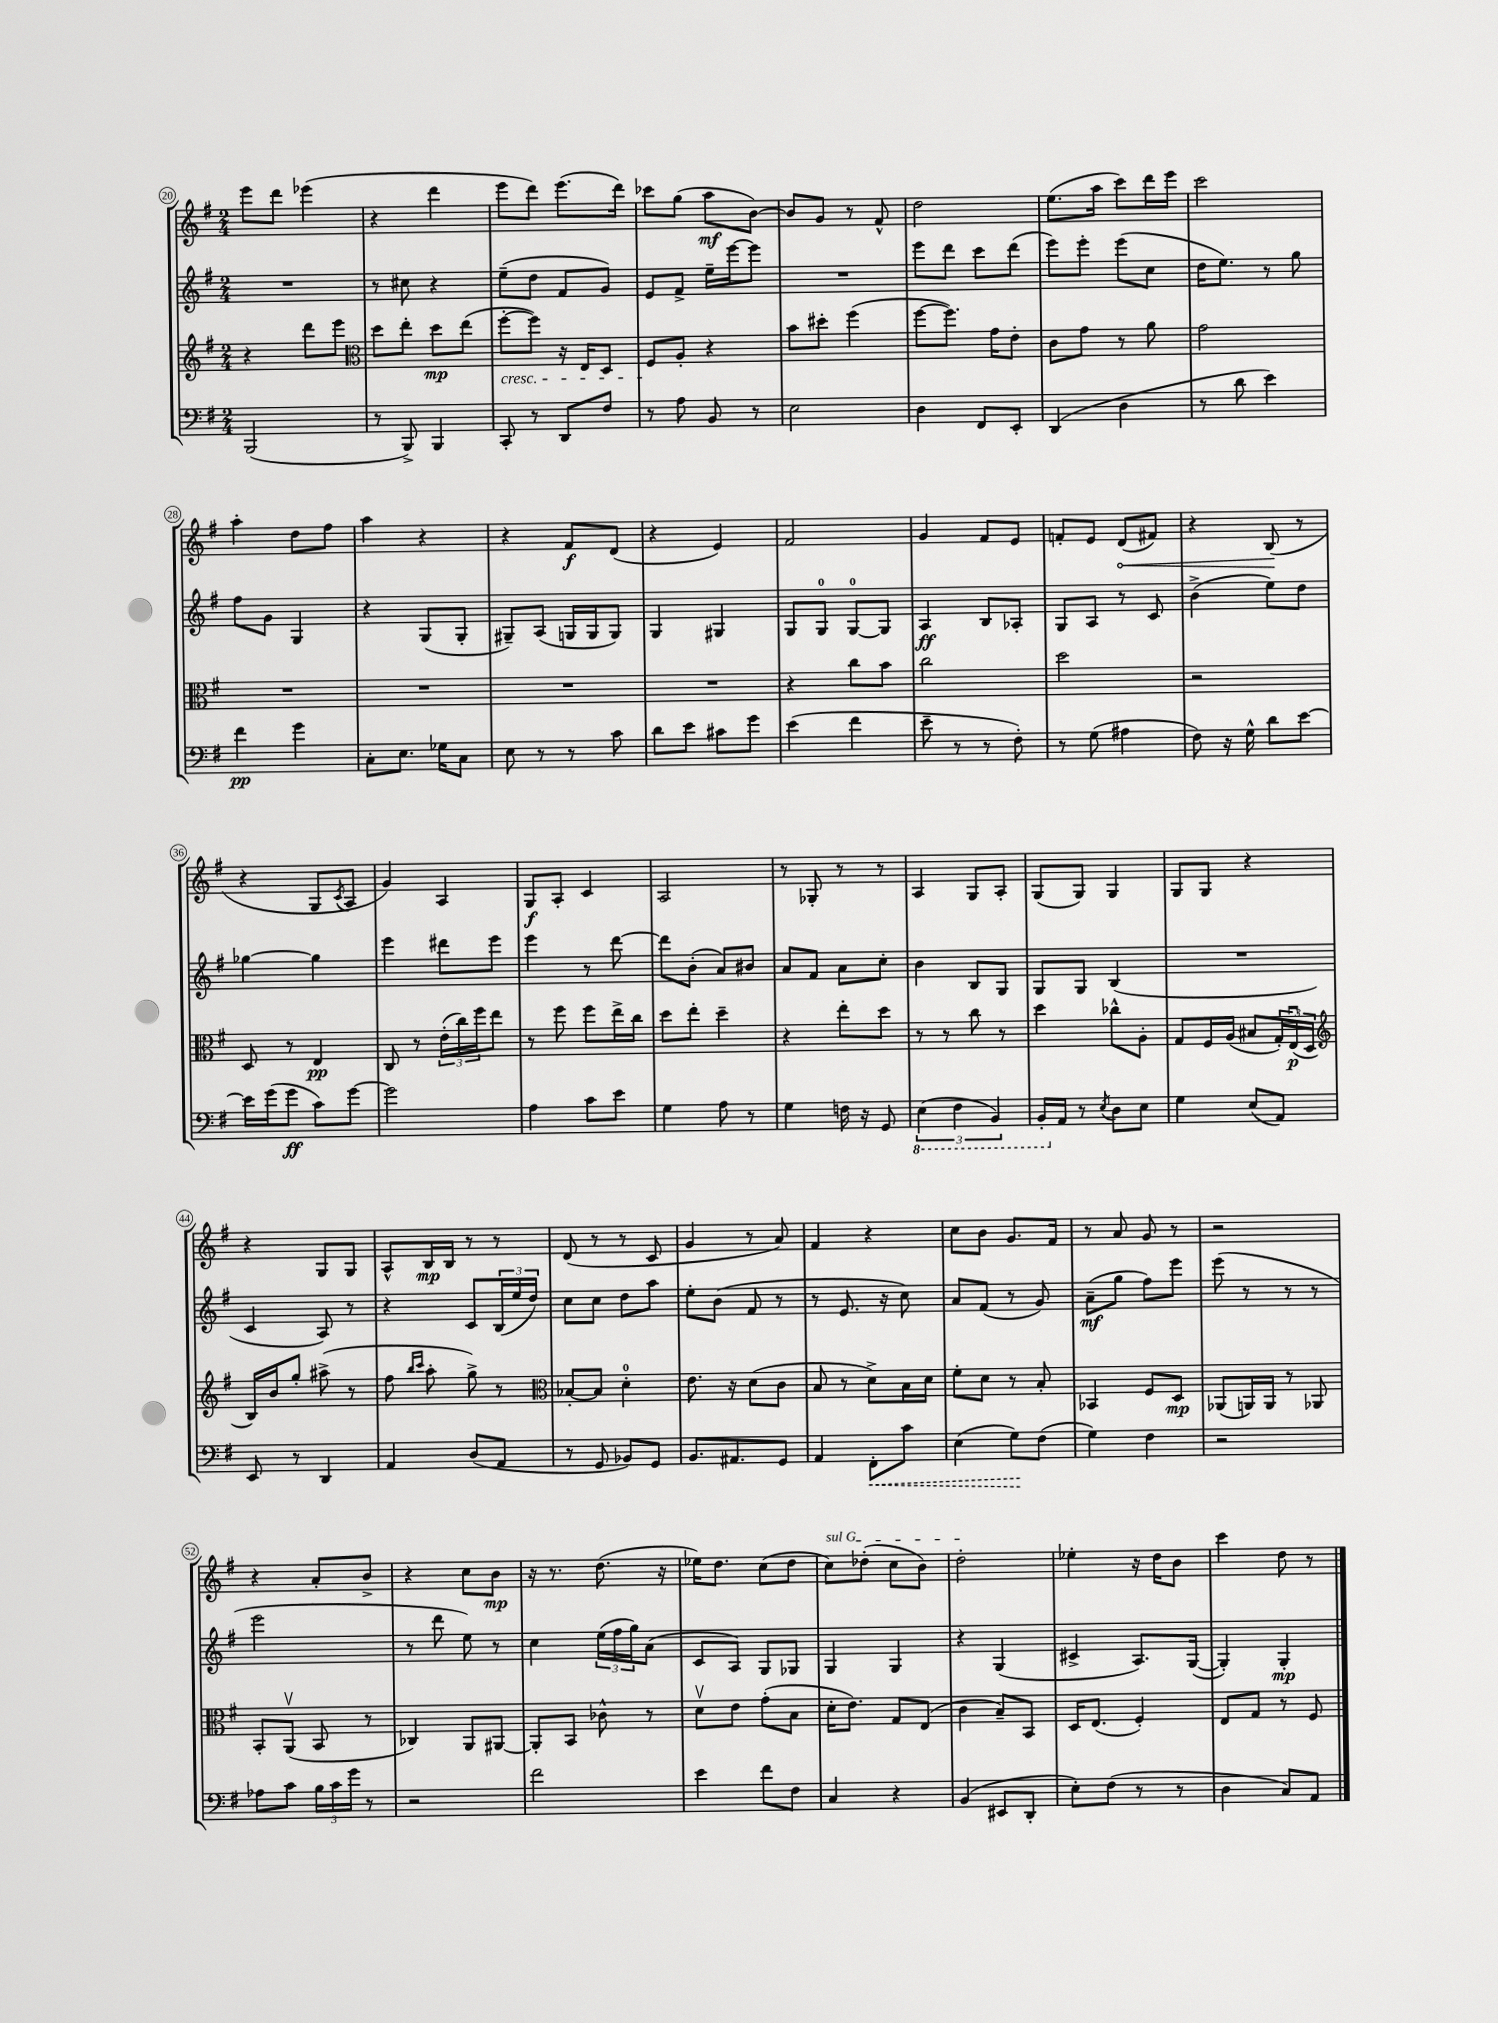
<<
\new StaffGroup <<
\new Staff = "s0" {
    \clef treble \key g \major \numericTimeSignature \time 2/4
    e'''8 d'''8 ees'''4( |
    r4 d'''4 |
    e'''8 d'''8) e'''8.( d'''16) |
    ces'''8 g''8( a''8\mf b'8~) |
    b'8 g'8 r8 fis'8-^ |
    d''2 |
    e''8.( a''16 c'''8) d'''16 e'''16 |
    c'''2 |
    a''4-. d''8 fis''8 |
    a''4 r4 |
    r4 fis'8\f d'8( |
    r4 e'4) |
    fis'2 |
    g'4 fis'8 e'8 |
    f'8-. e'8 \once \override Hairpin.circled-tip = ##t d'8\<( fis'8) |
    r4 b8\!( r8 |
    r4 g8 \acciaccatura { c'8 } a8 |
    g'4) a4 |
    g8\f a8-. c'4 |
    a2 |
    r8 ges8-. r8 r8 |
    a4 g8 a8-. |
    g8( g8) g4 |
    g8 g8 r4 |
    r4 g8 g8 |
    a8-^ b16\mp b16 r8 r8 |
    d'8( r8 r8 c'8 |
    g'4 r8 a'8) |
    fis'4 r4 |
    c''8 b'8 g'8. fis'16 |
    r8 a'8 g'8 r8 |
    r2 |
    r4 a'8-. b'8-> |
    r4 c''8 b'8\mp |
    r16 r8. d''8.( r16 |
    ees''16) d''8. c''8( d''8 |
    \once \override TextSpanner.bound-details.left.text = \markup { \italic "sul G" } c''8\startTextSpan) des''8-.( c''8 b'8) |
    d''2-.\stopTextSpan |
    ees''4-. r16 d''16 b'8 |
    c'''4 d''8 r8 \bar "|." |
}
\new Staff = "s1" {
    \clef treble \key g \major \numericTimeSignature \time 2/4
    R2 |
    r8 cis''8 r4 |
    e''8--( d''8 fis'8 g'8) |
    e'8 fis'8-> e''16-- e'''16~ e'''8 |
    R2 |
    e'''8 d'''8 c'''8 d'''8( |
    e'''8) e'''8-. e'''8( c''8 |
    d''16 e''8.) r8 g''8 |
    fis''8 g'8 g4 |
    r4 g8( g8-. |
    gis8--) a8( g16 g16 g8) |
    g4 gis4 |
    g8 g8-0 g8-0~ g8 |
    a4\ff b8 aes8-. |
    g8 a8 r8 c'8 |
    b'4->( e''8) d''8 |
    ges''4~ ges''4 |
    e'''4 dis'''8 e'''8 |
    e'''4 r8 d'''8~ |
    d'''8 b'8-.( a'8) bis'8 |
    a'8 fis'8 a'8 c''8-. |
    b'4 b8 g8 |
    g8 g8 b4( |
    R2 |
    c'4 a8) r8 |
    r4 c'8 \tuplet 3/2 { b16( e''16 d''16) } |
    c''8 c''8 d''8 a''8 |
    e''8-. b'8( fis'8 r8 |
    r8 e'8. r16 c''8) |
    a'8 fis'8( r8 g'8) |
    a'8--\mf( g''8 fis''8) e'''8 |
    e'''8( r8 r8 r8 |
    e'''2 |
    r8 d'''8 e''8) r8 |
    c''4 \tuplet 3/2 { e''16( fis''16 g''16) } a'8( |
    c'8 a8) g8 ges8 |
    g4 g4 |
    r4 g4( |
    cis'4-> a8.) g16~( |
    g4-.) g4-.\mp \bar "|." |
}
\new Staff = "s2" {
    \clef treble \key g \major \numericTimeSignature \time 2/4
    r4 d'''8 e'''8 |
    \clef alto d''8 e''8-. d''8\mp e''8( |
    fis''8~-.\cresc fis''8) r16 e16 d8 |
    fis8\! a8-. r4 |
    b'8 dis''8-. fis''4( |
    fis''8~ fis''8.) g'16 e'8-. |
    c'8 g'8 r8 a'8 |
    g'2 |
    R2 |
    R2 |
    R2 |
    R2 |
    r4 c''8 b'8 |
    c''2 |
    d''2 |
    r2 |
    d8 r8 e4\pp |
    c8 r8 \tuplet 3/2 { e'16-.( c''16) fis''16 } e''8 |
    r8 fis''8 fis''8 e''16-> c''16 |
    d''8 e''8-. d''4-- |
    r4 e''8-. d''8 |
    r8 r8 c''8 r8 |
    d''4 ces''8-^ a8-. |
    g8 fis16 a16( bis8 \tuplet 3/2 { g16-.) e16\downbow\p( d16 } |
    \clef treble b16) b'16 g''8-. ais''8->( r8 |
    fis''8 \grace { b''16 c'''16 } a''8-. g''8->) r8 |
    \clef alto bes8~-. bes8 d'4-0-. |
    e'8. r16 d'8( c'8 |
    b8 r8 d'8->) b16 d'16 |
    fis'8-. d'8 r8 b8-. |
    bes,4 fis8 d8\mp |
    aes,8( a,16) a,16 r8 aes,8 |
    b,8-. a,8\upbow( b,8 r8 |
    ces4) a,8 ais,8~ |
    ais,8-. b,8 ces'8-^ r8 |
    d'8\upbow e'8 g'8-.( b8 |
    d'16-. e'8.) g8 e8( |
    c'4 b8--) b,8 |
    d16 e8.( fis4-.) |
    e8 g8 r8 fis8 \bar "|." |
}
\new Staff = "s3" {
    \clef bass \key g \major \numericTimeSignature \time 2/4
    b,,2( |
    r8 b,,8->) b,,4 |
    c,8-. r8 d,8 fis8 |
    r8 a8 b,8 r8 |
    e2 |
    d4 fis,8 e,8-. |
    d,4( d4 |
    r8 d'8 e'4) |
    fis'4\pp g'4 |
    c8-. e8. ges16 c8 |
    e8 r8 r8 c'8 |
    d'8 e'8 cis'8 g'8 |
    e'4( fis'4 |
    e'8-- r8 r8 fis8-.) |
    r8 g8( ais4 |
    fis8) r16 g16-^ d'8 e'8~ |
    e'16 g'16( g'8\ff c'8) g'8~ |
    g'2 |
    a4 c'8 e'8 |
    g4 a8 r8 |
    g4 f16 r16 g,8 |
    \tuplet 3/2 { \ottava #-1 e,4( fis,4 b,,4) } |
    b,,16-. \ottava #0 a,16 r8 \acciaccatura { e8 } d8 e8 |
    g4 e8( a,8) |
    e,8 r8 d,4 |
    a,4 d8( a,8 |
    r8 g,8 bes,8) g,8 |
    b,8. ais,8. g,8 |
    a,4 \once \override Hairpin.style = #'dashed-line fis,8-.\< c'8 |
    e4( g8\!) fis8( |
    g4) fis4 |
    r2 |
    aes8 c'8 \tuplet 3/2 { b16 c'16 g'16 } r8 |
    r2 |
    fis'2 |
    e'4 fis'8 fis8 |
    c4 r4 |
    b,4( eis,8 d,8-. |
    e8-.) fis8( r8 r8 |
    d4 c8) a,8 \bar "|." |
}
>>
>>
\layout { \context { \Score currentBarNumber = #20 \override BarNumber.stencil = #(make-stencil-circler 0.1 0.3 ly:text-interface::print) } }
